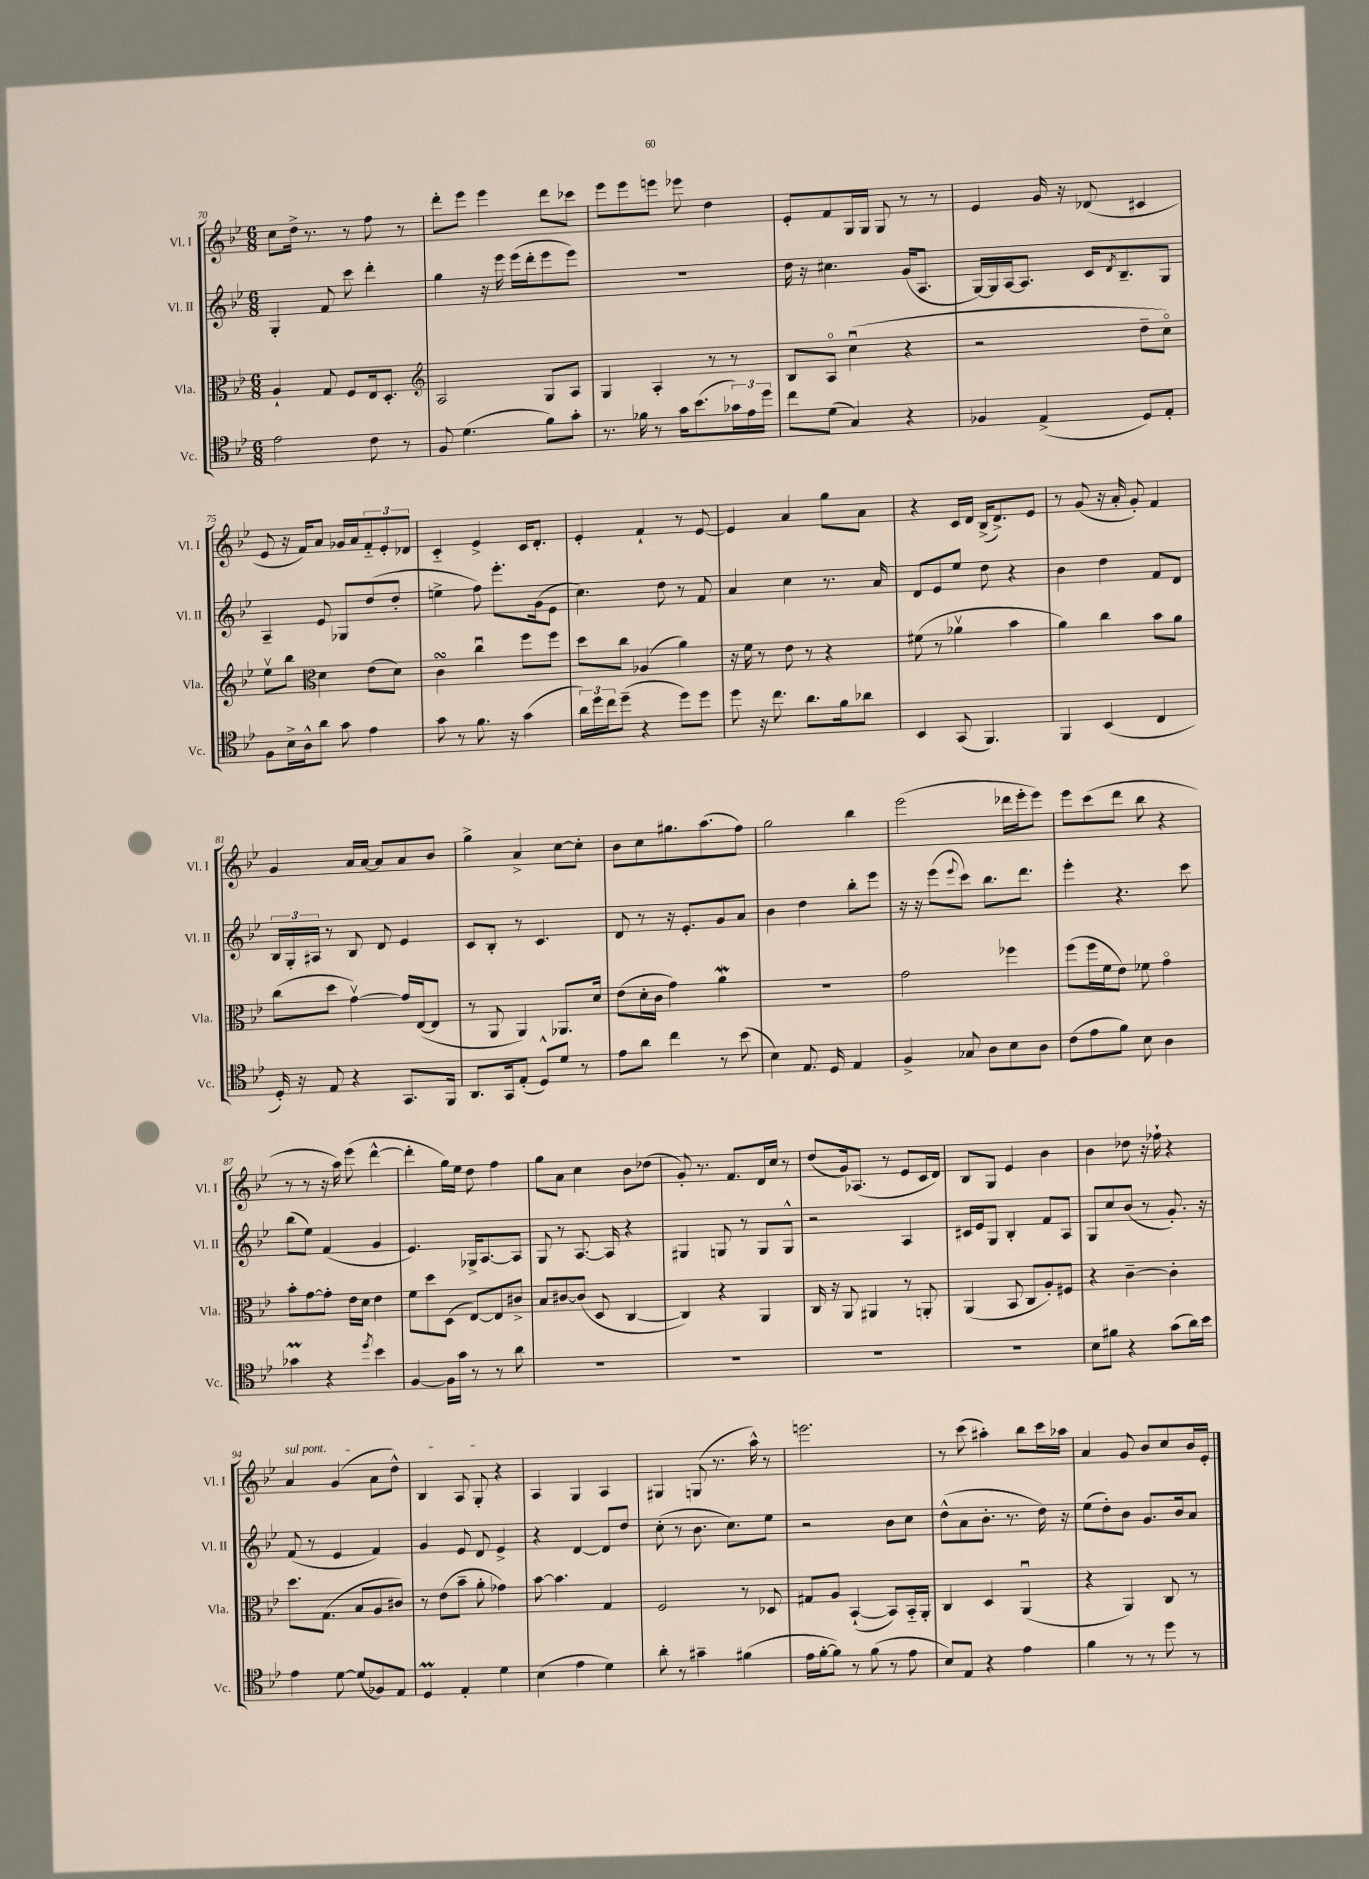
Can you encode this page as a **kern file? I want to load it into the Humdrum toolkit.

**kern	**kern	**kern	**kern
*part4	*part3	*part2	*part1
*staff4	*staff3	*staff2	*staff1
*I"Vc.	*I"Vla.	*I"Vl. II	*I"Vl. I
*I'Vc.	*I'Vla.	*I'Vl. II	*I'Vl. I
*clefC4	*clefC3	*clefG2	*clefG2
*k[b-e-]	*k[b-e-]	*k[b-e-]	*k[b-e-]
*M6/8	*M6/8	*M6/8	*M6/8
=70	=70	=70	=70
2e-\	4A`/	4G'/	8cc\L
.	.	.	16dd^\Jk
.	.	.	8.r
.	8G/	8f/	.
.	8F/L	8ccc\	8r
8c\	16E-/k	4ddd'\	8ff\
.	8.D'/J	.	.
8r	.	.	8r
=71	=71	=71	=71
*	*clefG2	*	*
8F/	2A/	4gg\	8ddd'\L
(4.d\	.	.	8eee-\J
.	.	16r	4eee-\
.	.	16eee-\	.
.	.	(16eee-\LL	.
.	.	16ddd'\J	.
8f\L)	8G/L	8eee-\	8ddd\L
8g'\J	8A/J	8eee-\J)	8ccc-X\J
=72	=72	=72	=72
8.r	4G/	2.r	8eee-\L
.	.	.	8eee-\
16f-X\	.	.	.
8r	4A'/	.	8eeen\J
16g\KL	.	.	8eee-X\
(8.b-\	.	.	.
.	8r	.	4dd\
24g-X\L)	8r	.	.
24e-\	.	.	.
24dd\JJ	.	.	.
=73	=73	=73	=73
8cc\L	8B-/L	16dd\	8e-'/L
.	.	16r	.
(8d\J	8A/J	4.cc#X\	8f/
4G/)	(4ccu\	.	16G/L
.	.	.	16G/JJ
.	.	.	8G/
4r	4r	(16g/KL	8r
.	.	8.A/J	.
.	.	.	8r
=74	=74	=74	=74
4F-X/	2r	[16G/LL)	4e-/
.	.	16G/]	.
.	.	[16A/J	.
.	.	8.A/J]	.
(4E-^/	.	.	16g/
.	.	.	16r
.	.	16c/KL	(8d-X/
.	.	8qd/	.
.	.	8.B-~/	.
8D/L)	8dd~\L	.	4c#X/
8E-'/J	8cc\J)	8G/J	.
!!LO:LB:g=z
=75	=75	=75	=75
8F\L	8ee-v\L	4A~/	8e-/
16B-^\L	8bb-\J	.	16r
16A^^\J	.	.	16f/KL)
*	*clefC3	*	*
8a\J	4d\	8e-/	8a/J
8g\	.	8G-X/L	16g-X/LL
.	.	.	16a/J
4e-\	(8e-\L	(8dd/	12f/
.	.	.	12e-'/
.	8d\J)	8dd'/J	.
.	.	.	12d-X/J
=76	=76	=76	=76
8g\	4csSSS\	4een^\	4c/
8r	.	.	.
8.f\	4ccu\	8ff\)	4e-^/
.	.	8.eee-'\L	.
16r	.	.	.
(4g\	8ff\L	.	16c/KL
.	.	(16g\k	8.d'/J
.	8ff\J	8e-\J	.
=77	=77	=77	=77
24a\LL)	8dd\L	4.cc\)	4e-'/
24dd\	.	.	.
24cc\J	.	.	.
(8dd~\J	8cc\J	.	.
4r	(4A-X/	.	4f`/
.	.	8dd\	.
8dd\L)	4a\)	8r	8r
8dd\J	.	8f/	[8e-/
=78	=78	=78	=78
8dd\	16r	4a/	4e-/]
.	16f\	.	.
16r	8r	.	.
8.cc\	.	.	.
.	8e-\	4cc\	4a/
8.a\L	8r	.	.
.	4r	8.r	8gg\L
16f\k	.	.	.
8a-X\J	.	.	8a\J
.	.	16a/	.
=79	=79	=79	=79
4BB-/	(8f#X\	8d/L	4r
.	8r	8e-/	.
(8GG/	4a-Xv\	8ee-/J	16c/LL
.	.	.	16d/JJ
4.FF/)	.	8dd\	(16B-^/KL
.	.	.	8.d^/)
.	4b-\	4r	.
.	.	.	8e-/J
=80	=80	=80	=80
4FF/	4a\)	4b-\	8r
.	.	.	(8g/
(4BB-/	4cc\	4dd\	16r
.	.	.	16a'/
.	.	.	8g'/)
4C/	8b-\L	8f/L	4f/
.	8a\J	8d/J	.
!!LO:LB:g=z
=81	=81	=81	=81
16D'/)	(8cc\L	24B-/LL	4g/
.	.	24G'/	.
16r	.	.	.
.	.	24A#X/JJ	.
8E-/	8dd\J	8r	.
4r	[4gv\)	8B-/	16a/LL
.	.	.	[16a/JJ
.	.	8d/	8a/L]
8.GG/L	16g/LL]	4e-/	8a/
.	([16E-/J	.	.
.	8E-/J]	.	8b-/J
16FF/Jk	.	.	.
=82	=82	=82	=82
8.AA/L	8r	8c/L	4gg^\
.	8AA/	8B-'/J	.
16GG/k	.	.	.
(8E-'/J	4AA/)	8r	4a^/
8D^^/L)	.	4.c/	.
8d/J	8.AA-X/L	.	[8cc\L
8r	.	.	8cc'\J]
.	16d/Jk	.	.
=83	=83	=83	=83
8e-\L	(8e-\L	8d/	8b-\L
8a\J	16d'\L	8r	8cc\
.	16c\JJ	.	.
4cc\	4g\)	16r	8.gg#X\
.	.	8.e-'/L	.
.	.	.	(8.aa\
8r	4aW\	8g/	.
(8b-\	.	8a/J	8ff\J)
=84	=84	=84	=84
4B-\)	2.r	4b-\	2gg\
8.E-/	.	4dd\	.
16D/	.	.	.
4E-/	.	8bb-'\L	4bb-\
.	.	8eee-\J	.
=85	=85	=85	=85
4F^/	2g\	16r	(2eee-\
.	.	16r	.
.	.	(8eee-\L	.
.	.	8qqeee-/	.
8G-X/	.	8ccc\J)	.
8A\L	.	8.bb-\L	.
8B-\	4ff-X\	.	16ddd-X\LL
.	.	8.ddd\J	16eee-'\J
8A\J	.	.	8eee-\J)
=86	=86	=86	=86
(8c\L	(8ff\L	4eee-'\	8eee-\L
8e-\	16ff\L	.	(8ccc\
.	16f\J	.	.
8f\J)	8e-\J)	4.r	8ddd\J
8B-\	8f-X\	.	8bb-\
4A\	4g\	.	4r
.	.	8ccc\	.
!!LO:LB:g=z
=87	=87	=87	=87
4g-XM\	8b-'\L	(8bb-\L	8r
.	[8g\	8ee-\J)	8r
4r	8g'\J]	(4f/	16r
.	.	.	16aa\)
.	16e-\LL	.	(8eee-\
.	16d\JJ	.	.
8qdd/	.	.	.
4b-\	4e-\	4g/	[4ddd^^\
=88	=88	=88	=88
[4F/	8f\L	4.e-/)	4ddd'\]
.	8dd\	.	.
16F\LL]	(8D\J	.	16gg\LL)
16g\JJ	.	.	16ee-\JJ
8r	[8E-/L)	16G-X^/KL	8dd\
.	.	[8.A/	.
8r	8E-/]	.	4ff\
8a\	8c#X^/J	8A/J]	.
=89	=89	=89	=89
2.r	8B-/L	8G/	8gg\L
.	[8c#X/	8r	8a\J
.	(8c#/J]	[8.A/	4cc\
.	8D/	.	.
.	.	16A/]	.
.	[4C/	4r	8b-\L
.	.	.	(8dd-X\J
=90	=90	=90	=90
2.r	4C/])	4G#X/	8g'/)
.	.	.	8.r
.	4r	8Gn/	.
.	.	.	8.f/L
.	.	8r	.
.	4AA/	8G/L	16d/L
.	.	.	16cc/JJ
.	.	8G^^/J	8r
=91	=91	=91	=91
2.r	16C/	2r	(8dd/L
.	16r	.	.
.	8AA/	.	16g/k)
.	.	.	(8.A-X/J
.	4AA#X/	.	.
.	.	.	8r
.	8r	4A/	8e-/L
.	8AAn'/	.	16c/L
.	.	.	16d/JJ)
=92	=92	=92	=92
2.r	(4AA/	16c#X/LL	8B-/L
.	.	16e-/J	.
.	.	8G/J	8G/J
.	8BB-/	4B-'/	4e-/
.	8C/L	.	.
.	8A'/)	8f/L	4b-\
.	8F#X/J	8A/J	.
=93	=93	=93	=93
8B-\L	4r	8G/L	4b-\
8f#X\J	.	8cc/	.
4r	[4c~\	(8b-/J	8dd-X\
.	.	8r	16r
.	.	.	16ff-X`\
(8g\L	4c'\]	8.g'/)	4r
16a\L)	.	.	.
16b-\JJ	.	16r	.
!!LO:LB:g=z
=94	=94	=94	=94
!	!	!	!LO:TX:a:i:t=sul pont.
4e-\	8.dd\L	(8f/	4a/
.	.	8r	.
.	(8.G\J	.	.
[8d\	.	4e-/	(4g/
(8d/L]	8B-/L	.	.
8F-X/)	8A/	4f/)	8a\L
8E-/J	8c#X/J)	.	8dd^^\J)
=95	=95	=95	=95
4Dm/	8r	4g/	4B-/
.	(8e-\L	.	.
4E-'/	8b-~\J	8e-/	8A/
.	8a'\	8d/	8G'/
4d\	4g-X\)	4e-^/	4r
=96	=96	=96	=96
(4B-\	[8b-\	4r	4A/
.	4.b-\]	.	.
4e-\	.	[4d/	4G/
4d\)	4G/	8d/L]	4A/
.	.	8dd/J	.
=97	=97	=97	=97
8a'\	2F/	(8cc'\	4G#X/
8r	.	8r	.
4g#X~\	.	8.b-\	(8Gn/
.	.	.	8.r
.	.	8.cc\L)	.
(4f#X\	8r	.	.
.	.	.	16aa^^\)
.	8D-X/	8ee-\J	8r
=98	=98	=98	=98
16e-\LL	8G#X/L	2r	2.eeen\
[16f'\J	.	.	.
8f\J])	8A/J	.	.
8r	([4BB-`/	.	.
(8f\	.	.	.
8r	8BB-/L])	8b-\L	.
8e-\	16BB-/L	8cc\J	.
.	16AA'/JJ	.	.
=99	=99	=99	=99
8B-/L)	4C/	(8dd^^\L	8r
8E-/J	.	8a\	(8ccc\
4r	4D/	8.b-'\J	4aa#X'\)
.	.	8.r	.
4e-\	(4AAu/	.	8bb-\L
.	.	16dd\)	16ccc\L
.	.	16r	16aa-X\JJ
=100	=100	=100	=100
4f\	4r	(8ee-\L	4a/
.	.	8dd'\)	.
8r	4AA/)	8b-\J	8g/
8r	.	8.g/L	8b-/L
8dd\	8C/	.	8cc/
.	.	16b-/k	.
8r	8r	8a/J	16b-/L
.	.	.	16e-'/JJ
==	==	==	==
*-	*-	*-	*-
